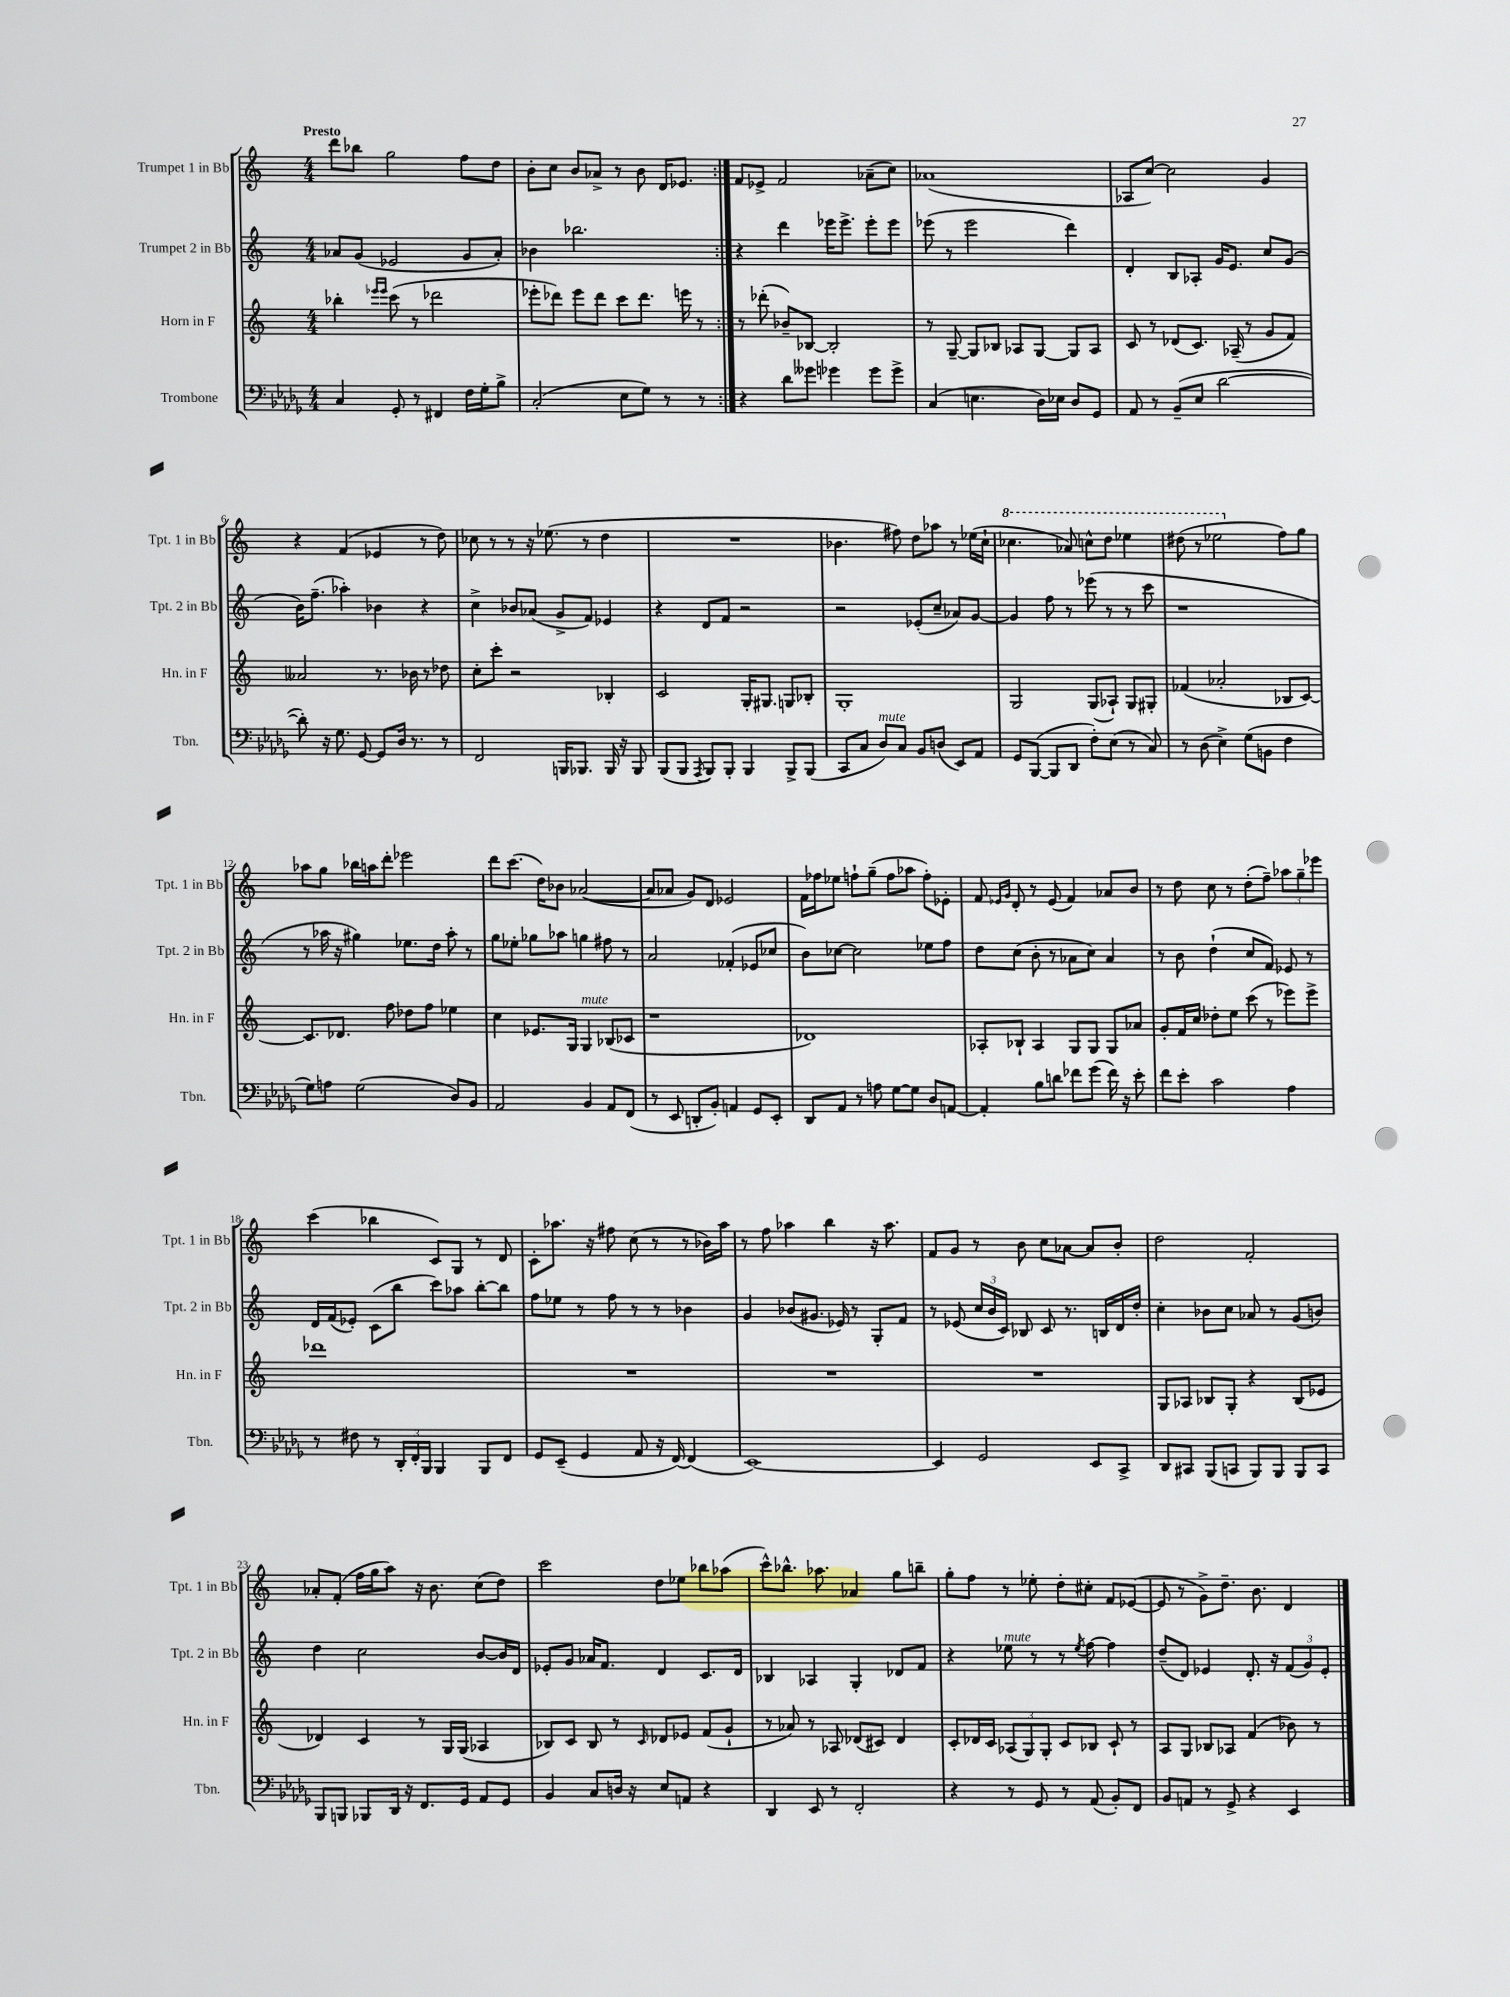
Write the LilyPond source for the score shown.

<<
\new StaffGroup <<
\new Staff = "s0" \with { instrumentName = "Trumpet 1 in Bb" shortInstrumentName = "Tpt. 1 in Bb" } {
    \clef treble \key c \major \numericTimeSignature \time 4/4 \tempo "Presto"
    \autoBeamOff \repeat volta 2 { d'''8[ bes''8] g''2 f''8[ d''8] |
    b'8[-. c''8] b'8[ aes'8]-> r8 b'8 d'16[ ees'8.] | }
    f'8[ ees'8]-> f'2 aes'8[--( c''8]) |
    aes'1( |
    aes8[ c''8]~) c''2 g'4 |
    r4 f'4( ees'4 r8 d''8) |
    ces''8 r8 r8 r16 ees''8.( r8 d''4 |
    R1 |
    bes'4. fis''8) d''8[ aes''8] r8 ees''16[( c''16]-! |
    \ottava #1 ces'''4. aes''8) c'''8[-^ d'''8] ees'''4 |
    dis'''8( r8 ees'''2 \ottava #0 f''8[) g''8] |
    aes''8[ g''8] bes''16[ a''16 d'''8]-. ees'''2 |
    d'''8[ c'''8.]( d''16[) bes'8] aes'2~( |
    aes'8[ aes'8] g'8[) d'8] ees'2 |
    f'16[ fes''16 ees''8] f''8[-! g''8]--( f''8[ aes''8] f''8[-.) ees'8]-. |
    f'8 \grace { ees'16[ g'16] } d'8-. r8 ees'8( f'4) aes'8[ b'8] |
    r8 d''8 c''8 r8 d''8[-.( f''8]--) \tuplet 3/2 { aes''8[ g''8-- ees'''8] } |
    c'''4( bes''4 c'8[) g8] r8 d'8 |
    c'8[-. aes''8.] r16 fis''8 c''8( r8 r8 bes'16[) aes''16] |
    r8 f''8 aes''4 b''4 r16 aes''8. |
    f'8[ g'8] r8 b'8 c''8[ aes'8]~ aes'8[ b'8]-. |
    d''2 f'2-. |
    aes'8[-. f'8]-.( f''16[ g''16 a''8]) r16 b'8. c''8[( d''8]) |
    c'''2 d''8[ ees''8] bes''8[ aes''8]( |
    c'''8[-^) bes''8.]-^ aes''8. aes'4 g''8[ b''8]-- |
    g''8[-. f''8] r8 ees''8-. d''8[-. cis''8]-. f'8[ ees'8]~( |
    ees'8 r8 g'8[->) d''8.]-- b'8. d'4 \bar "|." |
}
\new Staff = "s1" \with { instrumentName = "Trumpet 2 in Bb" shortInstrumentName = "Tpt. 2 in Bb" } {
    \clef treble \key c \major \numericTimeSignature \time 4/4
    \autoBeamOff \repeat volta 2 { aes'8[ g'8]( ees'2 g'8[ aes'8]-.) |
    bes'4 bes''2. | }
    r4 d'''4 ees'''16[ ees'''8.]-> ees'''8[-. ees'''8] |
    ees'''8( r8 ees'''2 d'''4) |
    d'4-. b8[ aes8]-. g'16[ e'8.] c''8[ g'8]( |
    b'16[) f''8.]--( aes''4-.) bes'4 r4 |
    c''4-> bes'8[ aes'8]( g'8[-> f'8]) ees'4 |
    r4 d'8[ f'8] r2 |
    r2 ees'8[-.( c''8]-- aes'8[) g'8]~ |
    g'4 f''8 r8 ees'''8( r8 r8 c'''8 |
    r1 |
    r8 aes''16 r16 gis''4) ees''8.[ d''16] aes''8-. r8 |
    g''8[ ees''8]-. ges''8[ aes''8] g''4 fis''8 r8 |
    a'2 fes'4-.( ees'8[ ces''8] |
    b'8[) ces''8]~ ces''2 ees''8[ f''8] |
    d''8[ c''8]( b'8-. r8 aes'8[ c''8]) aes'4 |
    r8 b'8 d''4-!( c''8[ f'8]) ees'8 r8 |
    d'16[ f'16( ees'8]-.) c'8[( b''8] c'''8[) aes''8] b''8[~-. b''8] |
    f''8[ ees''8] r8 f''8 r8 r8 bes'4 |
    g'4 bes'8[( gis'8.] ees'16) r8 g8[-. f'8] |
    r8 ees'8( \tuplet 3/2 { c''16[ b'16 c'16]) } bes8 c'8 r8. b16[ d'16 d''16]-. |
    c''4-. bes'8[ c''8] aes'8 r8 g'8[( b'8]) |
    d''4 c''2 b'8[~ b'16 d'16] |
    ees'8[-. g'8] aes'16[ f'8.] d'4 c'8.[ d'16] |
    bes4 aes4 g4-. des'8[ f'8] |
    r4 ees''8^\markup { \italic "mute" } r8 r8 \acciaccatura { ees''8 } f''8~ f''4 |
    d''8[--( d'8]) ees'4 d'8.-. r16 \tuplet 3/2 { f'8[( g'8) ees'8]-. } \bar "|." |
}
\new Staff = "s2" \with { instrumentName = "Horn in F" shortInstrumentName = "Hn. in F" } {
    \clef treble \key c \major \numericTimeSignature \time 4/4
    \autoBeamOff \repeat volta 2 { bes''4-. \grace { ees'''16[ ees'''16] } c'''8( r8 des'''2 |
    ees'''8[-. des'''8]) ees'''8[ des'''8] c'''8[ des'''8.] e'''16 r8 | }
    r8 des'''8-.( bes'8[--) bes8]~ bes2-. |
    r8 g8~-- g8[ bes8] aes8[ g8]~ g8[ aes8] |
    c'8 r8 des'8[( c'8.]) aes16--( r8 g'8[ f'8]) |
    aeses'2 r8. bes'16 r8 des''8 |
    c''8[-. c'''8]-. r2 bes4-. |
    c'2 g16[-. gis8.] g8[ bes8]-. |
    g1-. |
    g2 g8[( aes8]-!) g8[ gis8]-. |
    fes'4( aes'2-. bes8[ c'8]~) |
    c'8.[ des'8.] f''8 des''8[ f''8] ees''4 |
    c''4 ees'8.[ g16] g4^\markup { \italic "mute" } bes8[( ces'8] |
    r1 |
    des'1) |
    aes8[-. bes8]-! aes4 g8[ g8] g8[ aes'8] |
    g'8[-. f'16 c''16] des''8[-. e''8] c'''8( r8 ees'''8[) ees'''8]-> |
    des'''1 |
    R1 |
    R1 |
    R1 |
    g8[ aes8] bes8[ g8]-. r4 bes8[( ees'8] |
    des'4) c'4 r8 g16[ g16]( aes4 |
    bes8[) c'8] bes8 r8 \grace { c'16 } des'8[ ees'8] f'8[( g'8]-! |
    r8 aes'8) r8 aes8 des'8[( cis'8]) des'4 |
    c'8[-. des'16 c'16] \tuplet 3/2 { aes8[( g8) g8]-. } c'8[ bes8] c'8-! r8 |
    a8[ g8] bes8[ aes8] f'4( bes'8) r8 \bar "|." |
}
\new Staff = "s3" \with { instrumentName = "Trombone" shortInstrumentName = "Tbn." } {
    \clef bass \key des \major \numericTimeSignature \time 4/4
    \autoBeamOff \repeat volta 2 { c4 ges,8-. r8 fis,4 f16[ ges16-. bes8]-> |
    c2-.( ees8[ ges8]) r8 r8 | }
    r4 des'8[ geses'8] ges'4 ges'8[ ges'8]-> |
    c4( e4. des16[) ees16] des8[ ges,8] |
    aes,8 r8 bes,8[--( ees8] des'2~ |
    des'8-.) r16 ges8. ges,8~ ges,8[ des16] r8. r8 |
    f,2 b,,16[ bes,,8.] bes,,16 r16 bes,,8 |
    bes,,8[( bes,,8] \acciaccatura { aes,,8 } bes,,8[) bes,,8]-. bes,,4 bes,,8[-> bes,,8]( |
    c,8[ c8] des8[^\markup { \italic "mute" }) c8] bes,8[ d8]( ees,8[) aes,8] |
    ges,8[ bes,,8]~( bes,,8[ des,8] f8[-.) ees8]( r8 c8) |
    r8 des8( ees4->) ges8[( b,8] f4 |
    ges8[) a8] ges2( des8[) bes,8] |
    aes,2 bes,4 aes,8[ f,8]( |
    r8 ees,8 d,8[-. bes,8]-.) a,4 ges,8[ ees,8]-. |
    des,8[ aes,8] r8 a8 ges8[~ ges8] des8[ a,8]~ |
    a,4-. bes8[ d'8] fes'8[ ges'8]( fes'16) r16 ees'8-. |
    f'8[ ees'8]-. c'2 aes4 |
    r8 fis8 r8 \tuplet 3/2 { des,16[-. f,16-. bes,,16] } bes,,4 bes,,8[ f,8] |
    ges,8[ ees,8]--( ges,4 aes,8 r16 f,16~) f,4( |
    ees,1~) |
    ees,4 ges,2 ees,8[ c,8]-> |
    des,8[ cis,8] bes,,8[( c,8] bes,,8[) bes,,8] bes,,8[ c,8] |
    bes,,8[ b,,8] bes,,8[ des,16] r16 f,8.[ ges,16] aes,8[ ges,8] |
    bes,4 c8[ d16] r16 ees8[ a,8] r4 |
    des,4 ees,8 r8 f,2-. |
    r4 r8 ges,8 r8 aes,8( bes,8[-.) f,8] |
    bes,8[ a,8] r8 ges,8-> r4 ees,4 \bar "|." |
}
>>
>>
